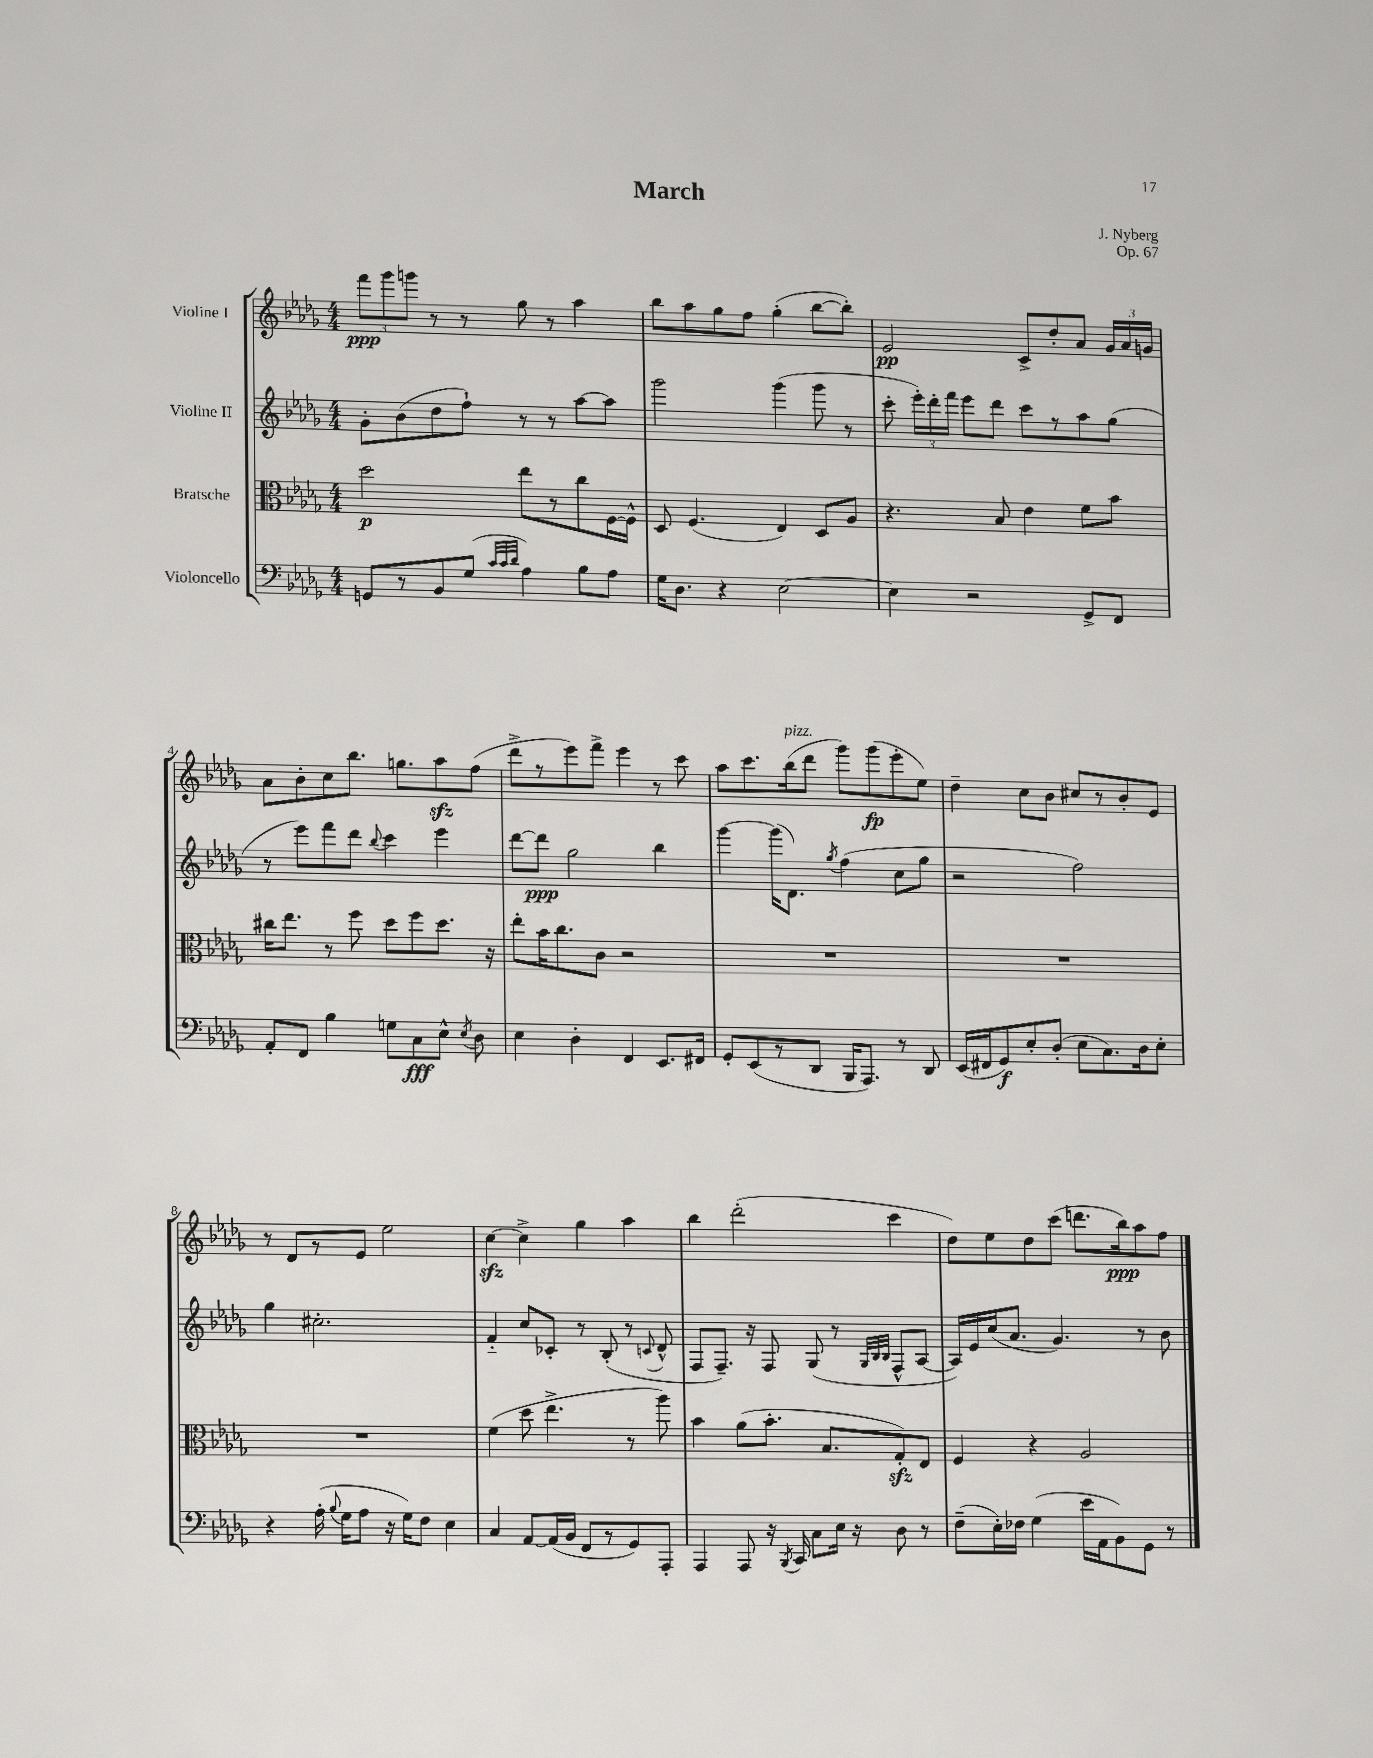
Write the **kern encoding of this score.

**kern	**kern	**kern	**kern
*staff4	*staff3	*staff2	*staff1
*clefF4	*clefC3	*clefG2	*clefG2
*k[b-e-a-d-g-]	*k[b-e-a-d-g-]	*k[b-e-a-d-g-]	*k[b-e-a-d-g-]
*M4/4	*M4/4	*M4/4	*M4/4
8GG/L	2dd-\	8g-'\L	12fff\L
.	.	.	12ggg-\
8r	.	(8b-\	.
.	.	.	12ggg\J
8BB-/	.	8dd-\	8r
(8G-/J	.	8ff`\J)	8r
32qqc/LLL	.	.	.
32qqc/	.	.	.
32qqd-/JJJ	.	.	.
4A-\)	8ee-\L	8r	8gg-\
.	8r	8r	8r
8B-\L	8cc\	[8aa-\L	4aa-\
8A-\J	[16F\L	8aa-\]J	.
.	16F^^\]JJ	.	.
=	=	=	=
16G-\LK	8D-/	2ggg-\	8bb-\L
8.D-\J	.	.	.
.	(4.F/	.	8aa-\
4r	.	.	8gg-\
.	.	.	8ff\J
[2E-\	4E-/)	(4ggg-\	(4gg-'\
.	8D-/L	8ggg-\	[8bb-\L
.	8A-/J	8r	8bb-'\]J)
=	=	=	=
4E-\]	4.r	8ccc'\	2e-/
.	.	24eee-'\LL)	.
.	.	24ddd-'\	.
.	.	24fff\JJ	.
2r	.	8eee-\L	.
.	8B-/	8ddd-\J	.
.	4e-\	8ccc\L	8c^/L
.	.	8r	8dd-'/
8GG-^/L	8f\L	8aa-\	8a-/J
8FF/J	8b-\J	(8gg-\J	24g-/LL
.	.	.	24a-/
.	.	.	24g/JJ
=	=	=	=
8AA-'/L	16cc#\LK	8r	8a-\L
.	8.ee-\J	.	.
8FF/J	.	8eee-\L)	8b-'\
4B-\	8r	8fff\	8cc\
.	8ff\	8ddd-\J	8.bb-\J
.	.	8qqbb-/	.
8G\L	8dd-\L	4ccc\	.
.	.	.	8.gg\L
8C\	8ff\	.	.
8E-^^\J	8.dd-\J	4eee-\	8aa-\
8qE-/	.	.	.
8D-\	.	.	(8ff\J
.	16r	.	.
=	=	=	=
4E-\	8ee-'\L	[8ddd-\L	8ddd-^\L
.	16b-\K	8ddd-\]J	8r
.	8.cc\	.	.
4D-'\	.	2gg-\	8eee-\)
.	8c\J	.	8fff^\J
4FF/	2r	.	4eee-\
8.EE-/L	.	4bb-\	8r
.	.	.	8ccc\
16FF#/Jk	.	.	.
=	=	=	=
8GG-'/L	1r	[4ggg-\	8aa-\L
(8EE-/	.	.	8.ccc\
8r	.	(16ggg-\]LK	.
.	.	8.d-\J)	(16bb-\k
8DD-/J	.	.	8ddd-\J
.	.	8qgg-/	.
16BBB-/LK	.	(4ff\	8ggg-\L)
8.AAA-/J)	.	.	.
.	.	.	(8ggg-\
8r	.	8cc\L	8eee-'\
8DD-/	.	8gg-\J	8ee-\J)
=	=	=	=
(16EE-/LL	1r	2r	4dd-~\
16FF#/J	.	.	.
8GG-/)	.	.	.
8E-'/	.	.	8cc\L
(8D-'/J	.	.	8b-\J
8E-\L	.	2ff\)	8cc#/L
8.C\)	.	.	8r
.	.	.	8b-'/
16D-\k	.	.	.
8E-'\J	.	.	8e-/J
=	=	=	=
4r	1r	4gg-\	8r
.	.	.	8d-/L
(16A-'\	.	2.cc#'\	8r
8qqB-/	.	.	.
16G-\LK	.	.	.
8A-\J	.	.	8e-/J
16r	.	.	2ee-\
16G-\LK)	.	.	.
8F\J	.	.	.
4E-\	.	.	.
=	=	=	=
4C/	(4f\	4f'~/	[4cc\
[8AA-/L	8dd-\	8cc/L	4cc^\]
(16AA-/]L	4.ee-^\	8c-'/J	.
16BB-/JJ	.	.	.
8FF/L	.	8r	4gg-\
8r	.	(8B-'/	.
8GG-/)	8r	8r	4aa-\
.	.	8qqc/	.
8AAA-'/J	8aa-\)	8d-^^/	.
=	=	=	=
4AAA-/	4b-\	8F/L	4bb-\
.	.	8.F~/J)	.
8AAA-/	(8a-\L	.	(2ddd-'\
.	.	16r	.
16r	8.b-'\J	8F/	.
8qBBB-/	.	.	.
16CC/	.	.	.
8C\L	.	(8G-/	.
.	8.B-/L	.	.
16E-\Jk	.	8r	.
16r	.	.	.
.	.	32qqG-/LLL	.
.	.	32qqB-/	.
.	.	32qqB-/JJJ	.
8D-\	8G-'/)	8F^^/L	4ccc\
8r	8E-/J	[8A-/J	.
=	=	=	=
(8F~\L	4F/	16A-/]LL)	8dd-\L)
.	.	16e-/	.
16E-'\L)	.	(16cc/J	8ee-\
16F-\JJ	.	8.a-/J	.
(4G-\	4r	.	8dd-\
.	.	4.g-/)	(8ccc\J
16e-\LL	2A-/	.	8.ddd\L
16AA-\J	.	.	.
8BB-\)	.	.	.
.	.	.	16bb-\k)
8GG-\J	.	8r	8aa-\
8r	.	8b-\	8ff\J
==	==	==	==
*-	*-	*-	*-
